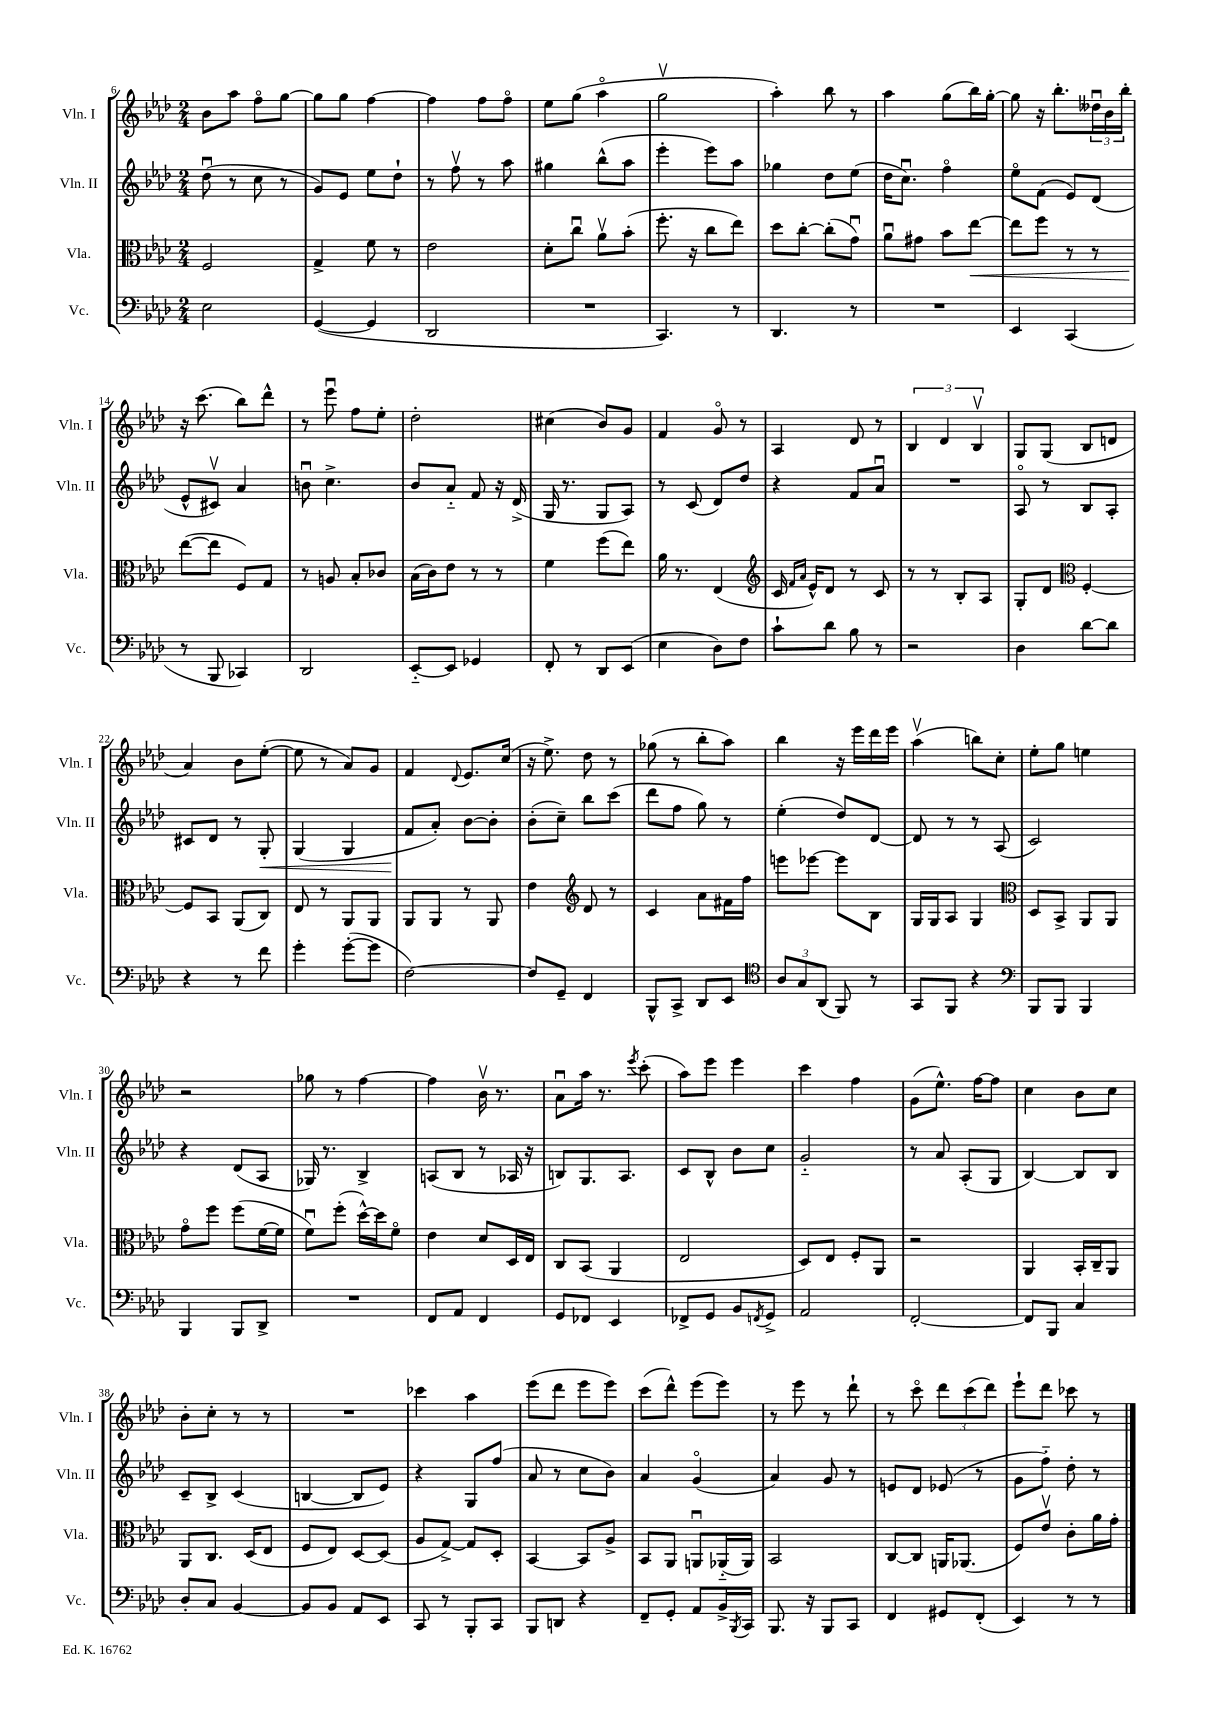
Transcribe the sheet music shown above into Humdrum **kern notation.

**kern	**kern	**kern	**kern
*staff4	*staff3	*staff2	*staff1
*clefF4	*clefC3	*clefG2	*clefG2
*k[b-e-a-d-]	*k[b-e-a-d-]	*k[b-e-a-d-]	*k[b-e-a-d-]
*M2/4	*M2/4	*M2/4	*M2/4
2E-\	2F/	(8dd-u\	8b-\L
.	.	8r	8aa-\J
.	.	8cc\	8ffo\L
.	.	8r	[8gg\J
=	=	=	=
([4GG/	4G^/	8g/L)	8gg\]L
.	.	8e-/J	8gg\J
4GG/]	8f\	8ee-\L	[4ff\
.	8r	8dd-`\J	.
=	=	=	=
2DD-/	2e-\	8r	4ff\]
.	.	8ffv\	.
.	.	8r	8ff\L
.	.	8aa-\	8ffo\J
=	=	=	=
2r	8d-'\L	4gg#\	8ee-\L
.	8ccu\J	.	(8gg\J
.	8a-v\L	(8bb-^^\L	4aa-o\
.	(8b-'\J	8aa-\J	.
=	=	=	=
4.CC/)	8.ff'\	4eee-'\	2ggv\
.	16r	.	.
.	8cc\L	8eee-\L)	.
8r	8ee-\J)	8aa-\J	.
=	=	=	=
4.DD-/	8dd-\L	4gg-\	4aa-'\)
.	[8cc'\J	.	.
.	(8cc'\]L	8dd-\L	8bb-\
8r	8gu\J)	(8ee-\J	8r
=	=	=	=
2r	8a-u\L	16dd-\LK	4aa-\
.	.	8.ccu\J)	.
.	8g#\J	.	.
.	8b-\L	4ffo\	(8gg\L
.	[8ee-\J	.	16bb-\L)
.	.	.	[16gg'\JJ
=	=	=	=
4EE-/	8ee-\]L	8ee-o\L	8gg\]
.	8ff\J	(8f\J	16r
.	.	.	8.bb-'\L
(4CC/	8r	8e-/L)	.
.	8r	(8d-/J	24dd--u\L
.	.	.	24b-\
.	.	.	24bb-'\JJ
=	=	=	=
8r	([8ee-\L	8e-^^/L	16r
.	.	.	(8.ccc\
8BBB-/	8ee-\]J	8c#v/J)	.
4CC-/)	8F/L)	4a-/	8bb-\L)
.	8G/J	.	8ddd-^^\J
=	=	=	=
2DD-/	8r	8bu\	8r
.	8A/	4.cc^\	8eee-u\
.	8B-'/L	.	8ff\L
.	8c-/J	.	8ee-'\J
=	=	=	=
[8EE-'~/L	(16B-\LL	8b-/L	2dd-'\
.	16c\J)	.	.
8EE-/]J	8e-\J	8a-'~/J	.
4GG-/	8r	8f/	.
.	8r	16r	.
.	.	(16d-^/	.
=	=	=	=
8FF'/	4f\	16G/	(4cc#\
.	.	8.r	.
8r	.	.	.
8DD-/L	(8ff\L	8G/L	8b-/L)
(8EE-/J	8ee-\J)	8A-/J)	8g/J
=	=	=	=
4E-\	16a-\	8r	4f/
.	8.r	.	.
.	.	(8c/	.
8D-\L)	(4E-/	8d-/L)	8go/
8F\J	.	8dd-/J	8r
=	=	=	=
*	*clefG2	*	*
8c`\L	16c/	4r	4A-/
.	16qqf/LL	.	.
.	16qqa-/JJ	.	.
.	16e-^^/LK)	.	.
8d-\J	8d-/J	.	.
8B-\	8r	8f/L	8d-/
8r	8c/	8a-u/J	8r
=	=	=	=
2r	8r	2r	6B-/
.	8r	.	.
.	.	.	6d-/
.	8B-'/L	.	.
.	.	.	6B-v/
.	8A-/J	.	.
=	=	=	=
4D-\	8G'/L	8A-o/	8G/L
.	8d-/J	8r	(8G/J
*	*clefC3	*	*
[8d-\L	[4F'/	8B-/L	8B-/L
8d-\]J	.	8A-'/J	8d/J
=	=	=	=
4r	8F/]L	8c#/L	4a-/)
.	8BB-/J	8d-/J	.
8r	(8AA-/L	8r	8b-\L
8f\	8C/J)	8G'/	([8ee-'\J
=	=	=	=
4g'\	8E-/	(4G/	8ee-\]
.	8r	.	8r
([8g'\L	8AA-/L	4G/	8a-/L)
8g\]J	8AA-/J	.	8g/J
=	=	=	=
[2F\)	8AA-/L	8f/L	4f/
.	8AA-/J	8a-'/J)	.
.	.	.	8qqd-/
.	8r	[8b-\L	8.e-/L
.	8AA-/	8b-'\]J	.
.	.	.	(16cc/Jk
=	=	=	=
8F/]L	4e-\	(8b-'\L	16r
.	.	.	8.ee-^\)
8GG~/J	.	8cc~\J)	.
*	*clefG2	*	*
4FF/	8d-/	8bb-\L	8dd-\
.	8r	(8ccc\J	8r
=	=	=	=
8BBB-^^/L	4c/	8ddd-\L	(8gg-\
8CC^/J	.	8ff\J	8r
8DD-/L	8a-\L	8gg\)	8bb-'\L
8EE-/J	16f#\L	8r	8aa-\J)
.	16ff\JJ	.	.
=	=	=	=
*clefC4	*	*	*
12A-/L	8eee\L	(4ee-'\	4bb-\
12G/	.	.	.
.	[8eee-\J	.	.
(12AA-/J	.	.	.
8FF/)	8eee-\]L	8dd-/L)	16r
.	.	.	16eee-\LL
8r	8B-\J	[8d-/J	16ddd-\
.	.	.	16eee-\JJ
=	=	=	=
8GG/L	16G/LL	8d-/]	(4aa-v\
.	16G/J	.	.
8FF/J	8A-/J	8r	.
4r	4G/	8r	8bb\L)
.	.	(8A-/	8cc'\J
=	=	=	=
*clefF4	*clefC3	*	*
8BBB-/L	8D-/L	2c/)	8ee-'\L
8BBB-/J	8BB-^/J	.	8gg\J
4BBB-/	8AA-/L	.	4ee\
.	8AA-/J	.	.
=	=	=	=
4BBB-/	8go\L	4r	2r
.	8ff\J	.	.
8BBB-/L	(8ff\L	(8d-/L	.
8DD-^/J	[16f\L	8A-/J	.
.	16f\]JJ	.	.
=	=	=	=
2r	8fu\L)	16G-/)	8gg-\
.	.	8.r	.
.	(8ff'\J	.	8r
.	[16dd-^^\LL)	4B-^/	[4ff\
.	16dd-\]J	.	.
.	8fo\J	.	.
=	=	=	=
8FF/L	4e-\	(8A/L	4ff\]
8AA-/J	.	8B-/J	.
4FF/	8d-/L	8r	16b-v\
.	.	.	8.r
.	16D-/L	16A-/	.
.	16E-/JJ	16r	.
=	=	=	=
8GG/L	8C/L	8B/L)	8a-u\L
8FF-/J	(8BB-/J	8.G/	16aa-\Jk
.	.	.	8.r
4EE-/	4AA-/	.	.
.	.	8.A-/J	.
.	.	.	8qeee-/
.	.	.	(8ccc'\
=	=	=	=
8FF-^/L	2E-/	8c/L	8aa-\L)
8GG/J	.	8B-^^/J	8eee-\J
8BB-/L	.	8b-\L	4eee-\
8qFF/	.	.	.
8GG^/J	.	8cc\J	.
=	=	=	=
2AA-/	8D-/L)	2g'~/	4ccc\
.	8E-/J	.	.
.	8F'/L	.	4ff\
.	8AA-/J	.	.
=	=	=	=
[2FF'/	2r	8r	(8g\L
.	.	8a-/	8.ee-^^\J)
.	.	(8A-'/L	.
.	.	.	[16ff\LK
.	.	8G/J	8ff\]J
=	=	=	=
8FF/]L	4AA-/	[4B-/)	4cc\
8BBB-/J	.	.	.
4C/	16BB-'/LL	8B-/]L	8b-\L
.	16C~/J	.	.
.	8AA-/J	8B-/J	8cc\J
=	=	=	=
8D-'/L	8AA-/L	8c~/L	8b-'\L
8C/J	8.C/J	8B-^/J	8cc'\J
[4BB-/	.	(4c/	8r
.	(16D-/LK	.	.
.	8E-/J	.	8r
=	=	=	=
8BB-/]L	8F/L	[4B/	2r
8BB-/J	8E-/J)	.	.
8AA-/L	[8D-/L	8B/]L	.
8EE-/J	(8D-/]J	8e-/J)	.
=	=	=	=
8CC/	8A-/L	4r	4ccc-\
8r	[8G^/J)	.	.
8BBB-'/L	8G/]L	8G/L	4aa-\
8CC/J	8D-'/J	(8ff/J	.
=	=	=	=
8BBB-/L	[4BB-/	8a-/	(8eee-\L
8DD/J	.	8r	8ddd-\J
4r	8BB-/]L	8cc\L	8eee-\L
.	8A-^/J	8b-\J)	8eee-\J)
=	=	=	=
8FF~/L	8BB-/L	4a-/	(8ccc\L
8GG'/J	8AA-/J	.	8ddd-^^\J)
8AA-/L	8AAu/L	(4go/	(8eee-\L
16BB-^/L	(16AA-'~/L	.	8eee-\J)
8qBBB-/	.	.	.
16CC/JJ	16AA-/JJ)	.	.
=	=	=	=
8.BBB-/	2BB-/	4a-/)	8r
.	.	.	8eee-\
16r	.	.	.
8BBB-/L	.	8g/	8r
8CC/J	.	8r	8ddd-`\
=	=	=	=
4FF/	[8C/L	8e/L	8r
.	8C/]J	8d-/J	8ccco\
8GG#/L	16AA/LK	(8e-/	12ddd-\L
.	(8.AA-/J	.	.
.	.	.	(12ccc\
(8FF'/J	.	8r	.
.	.	.	12ddd-\J)
=	=	=	=
4EE-/)	8F/L)	8g\L	8eee-`\L
.	8e-v/J	8ff'~\J)	8ddd-\J
8r	8c'\L	8dd-'\	8ccc-\
8r	16a-\L	8r	8r
.	16g'\JJ	.	.
==	==	==	==
*-	*-	*-	*-
